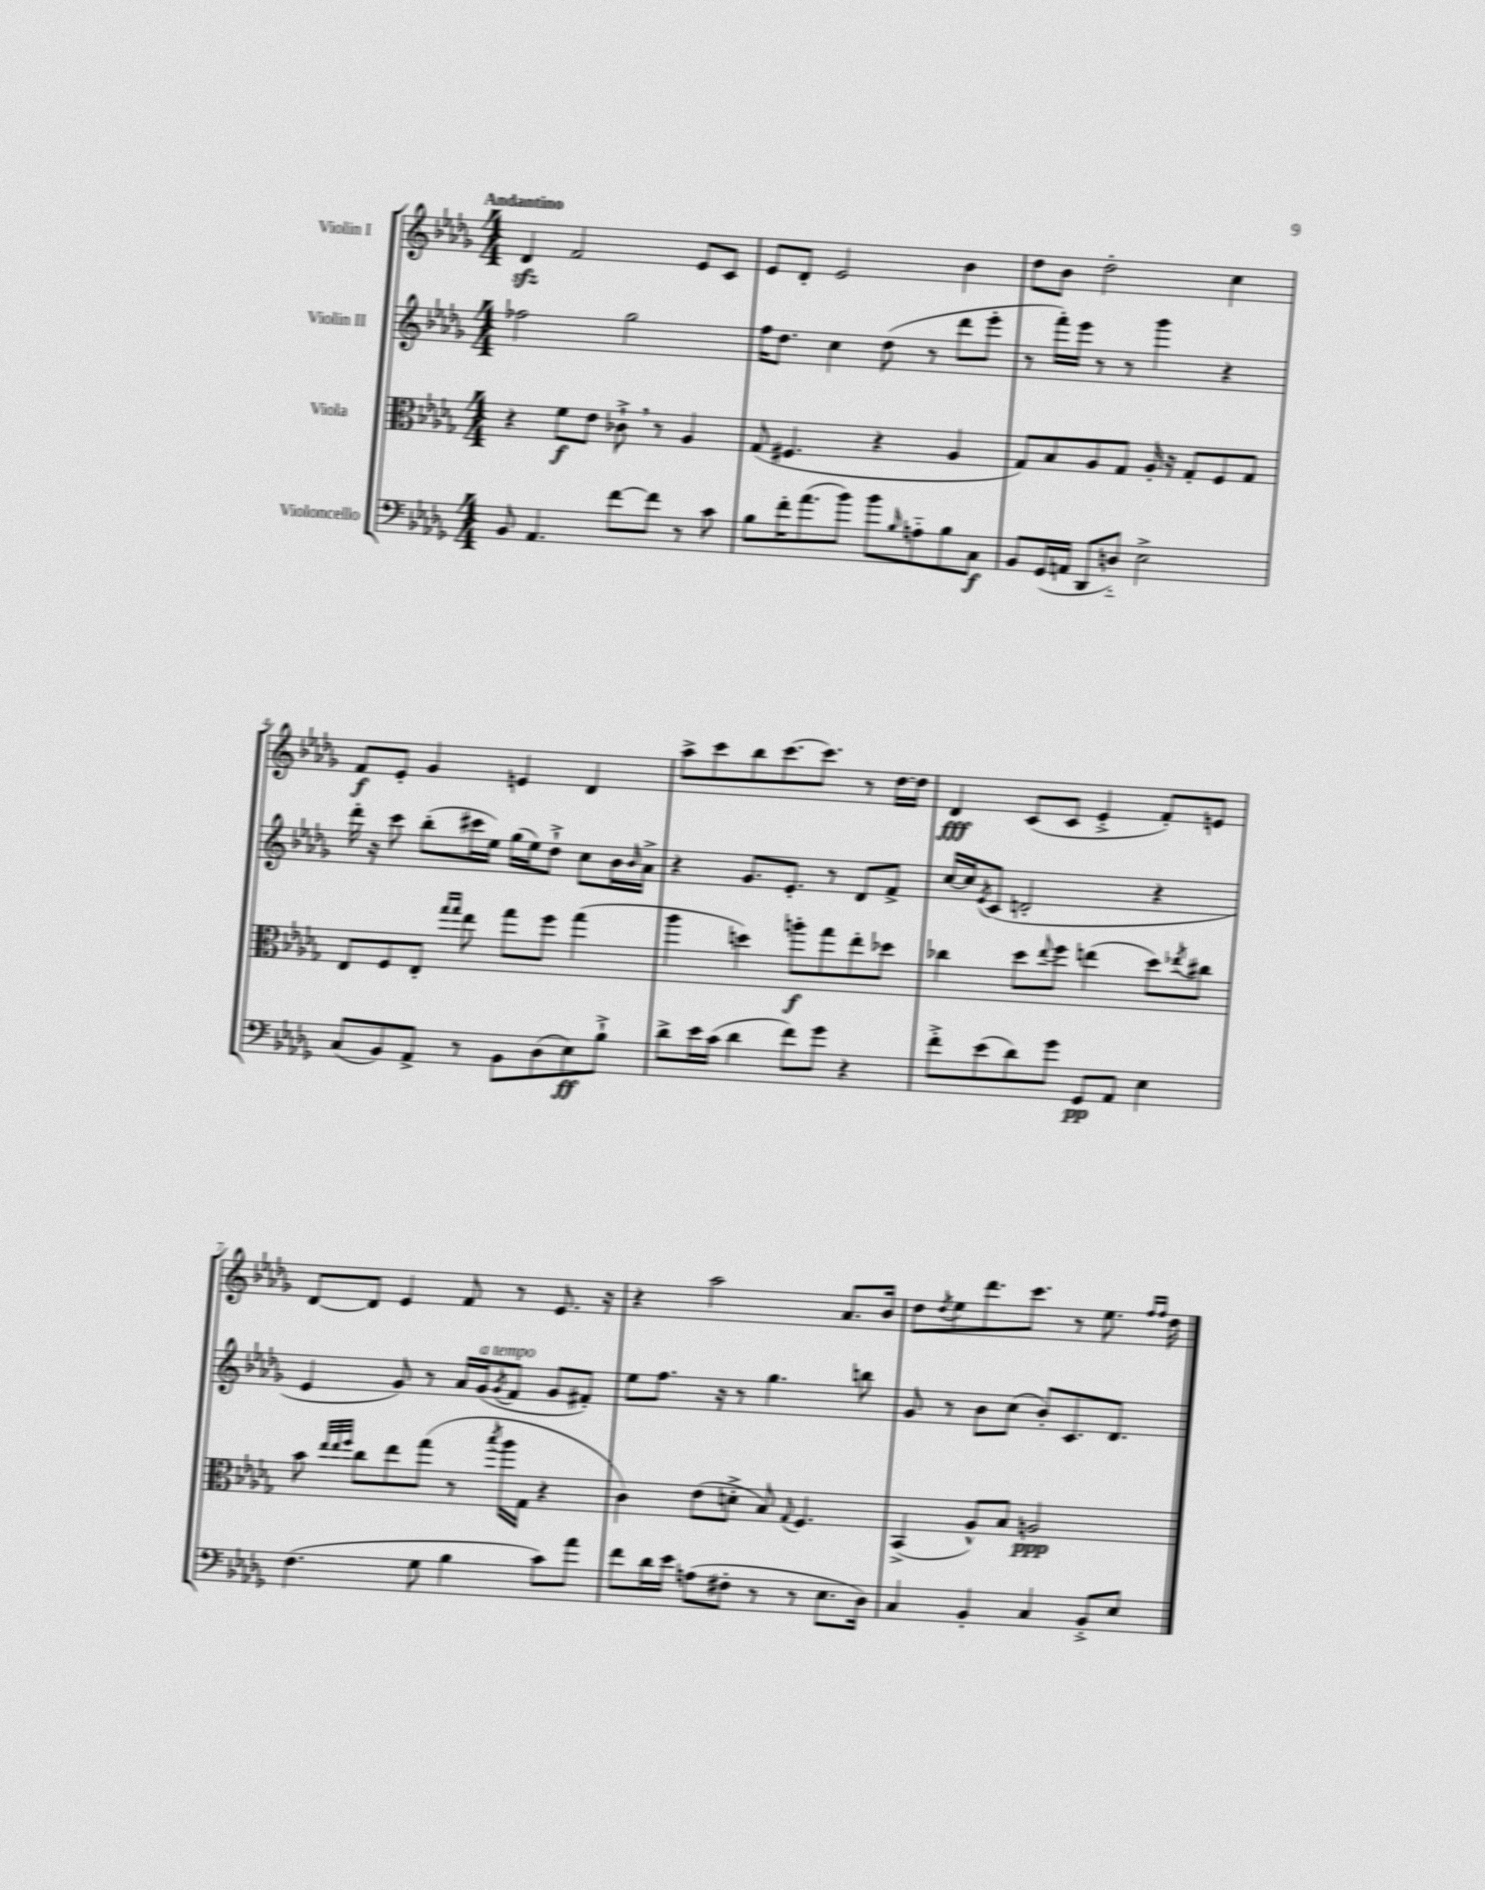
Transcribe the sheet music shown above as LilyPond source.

<<
\new StaffGroup <<
\new Staff = "s0" \with { instrumentName = "Violin I" } {
    \clef treble \key des \major \numericTimeSignature \time 4/4 \tempo "Andantino"
    des'4\sfz f'2 ees'8 c'8 |
    ees'8 des'8-. ees'2 bes'4 |
    des''8 bes'8 des''2-. c''4 |
    f'8\f ees'8-. ges'4 e'4 des'4 |
    aes''8-> c'''8 bes''8 c'''8.~ c'''8. r8 des''16~ des''16 |
    des'4\fff c'8( c'8 ees'4-.-> f'8-.) e'8 |
    des'8~ des'8 ees'4 f'8 r8 ees'8. r16 |
    r4 aes''2 aes'8. bes'16 |
    des''8 \acciaccatura { des''8 } ees''8 des'''8. c'''8. r8 ees''8. \grace { f''16 f''16 } des''16 \bar "|." |
}
\new Staff = "s1" \with { instrumentName = "Violin II" } {
    \clef treble \key des \major \numericTimeSignature \time 4/4
    fes''2 ges''2 |
    f''16 des''8. c''4 des''8( r8 des'''8 ees'''8-. |
    r8 f'''16-.) ees'''16 r8 r8 ges'''4 r4 |
    des'''16-. r16 c'''8 bes''8-.( cis'''16 ees''16) ges''16( ees''16) des''8-!-> c''8 bes'16 \grace { bes'16 } aes'16-> |
    r4 ges'8. ees'8.-. r8 des'8 f'8-> |
    c''16~ c''16 \acciaccatura { ees'8 } c'8( d'2-. r4 |
    ees'4 ges'8) r8 aes'16 ges'16^\markup { \italic "a tempo" }( \acciaccatura { ges'8 } f'8 ges'8 fis'8-.) |
    ees''8 f''8. r16 r8 ges''4. b''8 |
    ges'8 r8 bes'8 c''8( bes'8-.) c'8. des'8. \bar "|." |
}
\new Staff = "s2" \with { instrumentName = "Viola" } {
    \clef alto \key des \major \numericTimeSignature \time 4/4
    r4 f'8\f ees'8 ces'8-!-> \breathe r8 aes4 |
    ges8( fis4. r4 aes4 |
    ges8) bes8 aes8 ges8 aes16-. r16 ges8-. f8 ges8 |
    ees8 f8 ees8-. \grace { ges''16 ges''16 } ees''8 ges''8 f''8 ges''4( |
    aes''4 d''4) a''8-.\f ges''8 ees''8-. des''8 |
    ces''4 des''8 \appoggiatura { ees''8 } f''8 e''4( des''8) \acciaccatura { ees''8 } cis''8 |
    bes'8 \grace { ees''32 ees''32 f''32 } c''8 ees''8 ges''8( r8 \acciaccatura { bes''8 } aes''16 ges16 r4 |
    c'4) ees'8( d'8-.-> bes8) \appoggiatura { ges8 } f4. |
    bes,4->( aes8-^) bes8 a2\ppp \bar "|." |
}
\new Staff = "s3" \with { instrumentName = "Violoncello" } {
    \clef bass \key des \major \numericTimeSignature \time 4/4
    bes,8 aes,4. f'8~ f'8 r8 c'8 |
    bes8 f'16-. aes'8.( bes'8) bes'8 \grace { bes16 } a8-_ bes8 c8\f |
    bes,8 ges,16( a,16 des,8 d8-_) ees2-> |
    c8( bes,8) aes,8-> r8 bes,8 des8( ees8\ff) bes8-!-> |
    des'8-> ees'16 c'16( des'4 f'8) ges'8 r4 |
    f'8-.-> ees'8( des'8) ges'8 ges,8\pp aes,8 ees4 |
    f4.( ges8 bes4 c'8) aes'8 |
    f'8 des'16 ees'16 a8( fis8-. r8 r8 ees8. des16) |
    c4 bes,4-. c4 bes,8-.-> ees8 \bar "|." |
}
>>
>>
